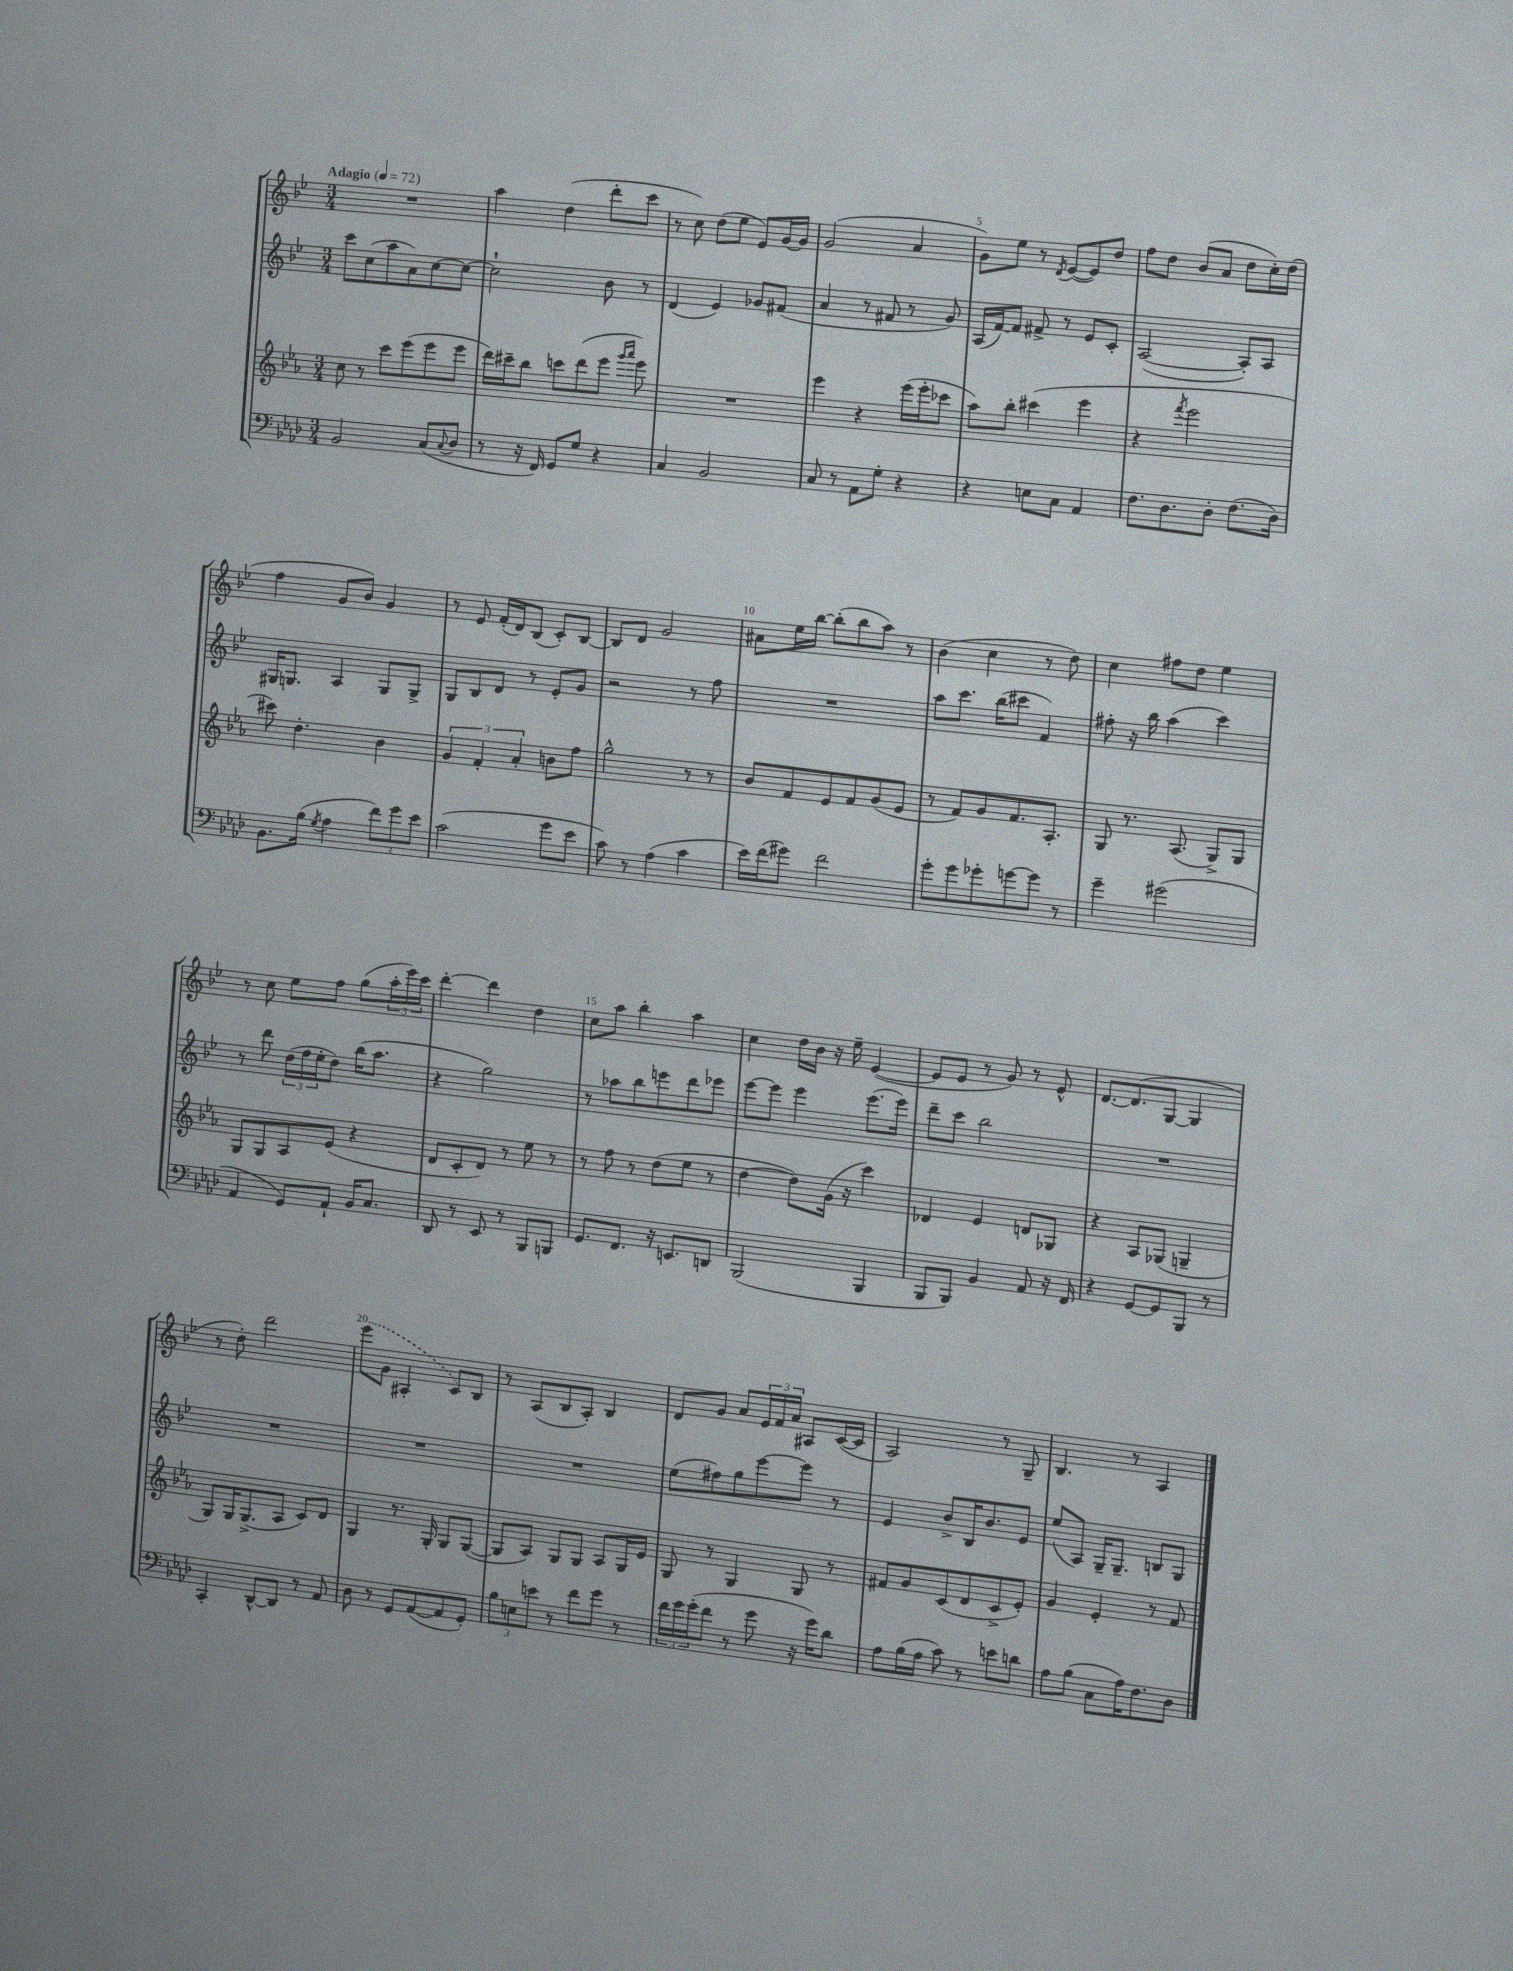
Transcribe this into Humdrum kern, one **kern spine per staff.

**kern	**kern	**kern	**kern
*staff4	*staff3	*staff2	*staff1
*clefF4	*clefG2	*clefG2	*clefG2
*k[b-e-a-d-]	*k[b-e-a-]	*k[b-e-]	*k[b-e-]
*M3/4	*M3/4	*M3/4	*M3/4
*MM72	*MM72	*MM72	*MM72
2BB-	8cc	8ccc	2.r
.	8r	(8cc	.
.	8ccc	8aa	.
.	(8eee-	8a)	.
(8C	8eee-	[8cc	.
8qqC	.	.	.
8D-	8eee-	8cc_	.
=	=	=	=
8r	16ddd)	2cc`]	4aa
.	16ccc#~	.	.
16r	8bb-	.	.
16FF)	.	.	.
8GG	8ccc	.	(4dd
8G	(8ddd	.	.
4r	8eee-	8b-	8ddd'
.	16qqggg	.	.
.	16qqaaa-	.	.
.	8eee-)	8r	8ccc
=	=	=	=
4C	2.r	(4d	8r
.	.	.	8cc)
2BB-	.	4e-)	(8dd
.	.	.	8ee-
.	.	8g-	8e-)
.	.	(8f#	[16g
.	.	.	16g]
=	=	=	=
8C	4eee-	4a	(2g
8r	.	.	.
8AA-	4r	8r	.
8G'	.	8f#	.
4r	(16eee-	8r	4a
.	16eee-'	.	.
.	8ccc-	8g)	.
=	=	=	=
4r	8aa-)	(16A	8g)
.	.	[16f)	.
.	8bb-'	8f]	8ee-
8E	(4ccc#	8f#^	8r
.	.	.	8qd
8C	.	8r	([8e-
4AA-	4eee-	8e-	8e-])
.	.	8c'	8dd
=	=	=	=
8.F	4r	([2A	8ff
.	.	.	8dd
8.D-	.	.	.
.	8qfff	.	.
.	2eee-	.	(8b-
8D-'	.	.	8a
(8.F	.	8A'])	8dd
.	.	8A	16cc')
16D-)	.	.	(16dd
=	=	=	=
8.BB-	8ccc#)	16G#	4ff
.	.	8.G	.
.	4.dd'	.	.
(16B-	.	.	.
8qG	.	.	.
4A-	.	4A	8g
.	.	.	8b-)
12f)	4b-	8G	4g
12g	.	.	.
.	.	8G^	.
12e-	.	.	.
=	=	=	=
(2c	6g	8G	8r
.	.	8B-	8e-
.	6f'	.	.
.	.	8d	(16f'
.	.	.	16d)
.	6a-'	.	.
.	.	8r	(8B-
8g	8b	8e-'	8c')
8e-	8ff	8g	[8B-
=	=	=	=
8c)	2gg^^	2r	8B-]
8r	.	.	8d
(4A-	.	.	2g
4c	8r	8r	.
.	8r	8ff	.
=	=	=	=
16e-)	8b-	2.r	8a#
(16f	.	.	.
8g#)	8f	.	16ee-
.	.	.	[16bb-
2f	8e-	.	(8bb-']
.	8f	.	8bb-
.	(8g	.	8aa)
.	8e-	.	8r
=	=	=	=
8g'	8r	8aa	(4b-
8g	8f)	8.ccc	.
8g-'	8g	.	4cc
.	.	(16bb-	.
[8g	8.f	8ccc#	.
8g]	.	4f)	8r
.	8.A-'	.	.
8r	.	.	8dd)
=	=	=	=
4g~	8G	8ff#'	4cc
.	8.r	16r	.
.	.	16bb-	.
(2g#	.	(4aa	8ff#
.	(8.A-	.	.
.	.	.	8dd
.	8G^)	4ccc)	4ee-
.	8G	.	.
=	=	=	=
4AA-	8G	8r	8r
.	8G	8ddd	8cc
8GG)	8A-	(24dd	8ee-
.	.	24ff	.
.	.	24ee-'	.
8AA-`	(8e-	8dd)	8ff
16BB-	4r	(16bb-	(8gg
8.C	.	8.aa	.
.	.	.	24aa'
.	.	.	24eee-)
.	.	.	24ccc
=	=	=	=
8DD-	8d	4r	[4ddd'
8r	8c'	.	.
8EE-	8d)	2gg)	4ddd]
8r	8r	.	.
8BBB-	8ee-	.	4dd
8BBB	8r	.	.
=	=	=	=
8.GG	8r	8r	8cc
.	8ff	8aa-	8aa
8.FF	.	.	.
.	8r	8bb-	4bb-'
16r	(8dd	8eee	.
8.EE	.	.	.
.	8ee-	8ddd	4aa
8DD	8r	8eee-	.
=	=	=	=
(2BBB-	[4dd	[8eee-	4cc
.	.	8eee-]	.
.	8dd])	4eee-	16dd
.	.	.	16b-
.	(16g	.	16r
.	16r	.	16ee-~
4BBB-	4ccc)	(8.eee-	([4e-
.	.	16eee-)	.
=	=	=	=
8BBB-	4d-	8ddd~	8e-]
8BBB-)	.	8ccc	8e-
4BB-	4e-	2bb-	8r
.	.	.	8g)
8AA-	8d	.	8r
16r	8G-	.	8e-^^
16FF	.	.	.
=	=	=	=
4r	4r	2.r	[8.d
.	.	.	(8.d]
[8GG	8A-	.	.
8GG]	(8G-	.	[8G
8BBB-	4G~	.	4G]
8r	.	.	.
=	=	=	=
4CC'	8G)	2.r	8r
.	16G	.	8dd')
.	(8.G^	.	.
[8DD-^^	.	.	2ddd
8DD-]	8A-	.	.
8r	8c)	.	.
8AA-	8d	.	.
=	=	=	=
8D-	4G	2.r	(8eee-
8r	.	.	8g
8GG	8.r	.	4A#'
([8AA-	.	.	.
.	16G'	.	.
8AA-]	8G	.	8c)
8GG')	([8G	.	8B-
=	=	=	=
12B-	8G]	2.r	8r
12E	.	.	.
.	8A-)	.	(8A
12e	.	.	.
8r	8G	.	8B-
8f	8G	.	8A')
8g	8A-	.	4B-
8r	16G	.	.
.	16e-	.	.
=	=	=	=
24f	8G	(8ee-	8d
24g	.	.	.
(24g'	.	.	.
8f	8r	8ff#)	8g
8r	4G	8gg	8a
8g	.	[8eee-	24e-
.	.	.	24f
.	.	.	24a
16r	8G	8eee-]	8A#
16g)	.	.	.
8d-	8r	8r	([16c
.	.	.	16c]
=	=	=	=
8A-	8f#	4e-	2A)
(16B-	8g	.	.
16A-	.	.	.
8c)	(8c	8b-^	.
8r	8d	16B-	.
.	.	8.b-	.
8e	8c^	.	8r
8d	8e-')	8e-	8G~
=	=	=	=
8A-	4g	(8ee-	4.B-
(8B-	.	8A)	.
8C	4e-'	16G~	.
.	.	8.G~	.
16A-)	.	.	8r
8.F	.	.	.
.	8r	8B	4A
8D-	8f	8G	.
==	==	==	==
*-	*-	*-	*-
